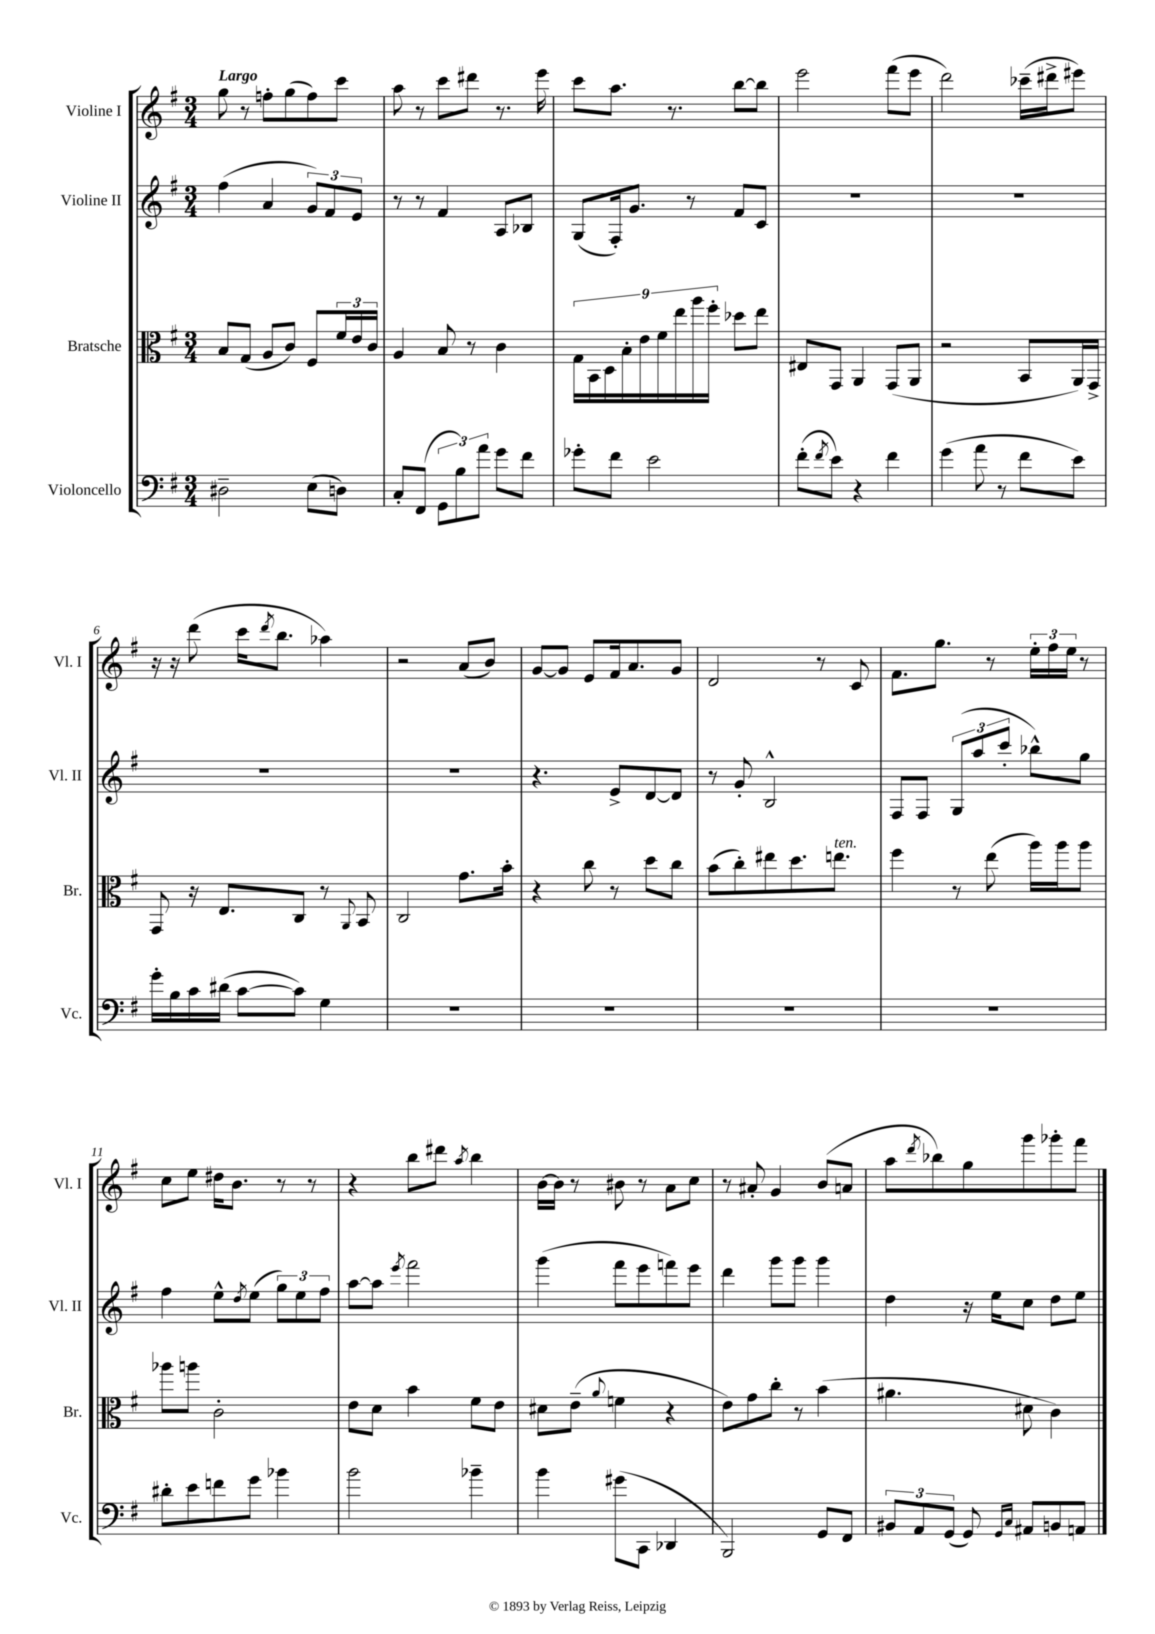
<<
\new StaffGroup <<
\new Staff = "s0" \with { instrumentName = "Violine I" shortInstrumentName = "Vl. I" } {
    \clef treble \key g \major \numericTimeSignature \time 3/4 \tempo "Largo"
    g''8 r8 f''8-. g''8( f''8) c'''8 |
    a''8 r8 c'''8 dis'''8 r8. e'''16 |
    c'''8 a''8. r8. b''8~ b''8 |
    e'''2 fis'''8( e'''8 |
    d'''2) ces'''16--( dis'''16-> eis'''8) |
    r16 r16 d'''8( c'''16 \acciaccatura { d'''8 } b''8. aes''4) |
    r2 a'8( b'8) |
    g'8~ g'8 e'8 fis'16 a'8. g'8 |
    d'2 r8 c'8 |
    fis'8. g''8. r8 \tuplet 3/2 { e''16-. fis''16 e''16 } r8 |
    c''8 e''8 dis''16 b'8. r8 r8 |
    r4 b''8 dis'''8 \acciaccatura { a''8 } b''4 |
    b'16~ b'16 r8 bis'8 r8 a'8 c''8 |
    r8 ais'8-. g'4 b'8( a'8 |
    a''8 \acciaccatura { d'''8 } bes''8) g''8 g'''8 ges'''8-. fis'''8 \bar "|." |
}
\new Staff = "s1" \with { instrumentName = "Violine II" shortInstrumentName = "Vl. II" } {
    \clef treble \key g \major \numericTimeSignature \time 3/4
    fis''4( a'4 \tuplet 3/2 { g'8) fis'8 e'8 } |
    r8 r8 fis'4 a8 bes8 |
    g8( fis16-.) g'8. r8 fis'8 c'8 |
    R2. |
    R2. |
    R2. |
    R2. |
    r4. e'8-> d'8~ d'8 |
    r8 g'8-. b2-^ |
    fis8 fis8 \tuplet 3/2 { g8( a''8 c'''8-. } bes''8-^) g''8 |
    fis''4 e''8-^ \acciaccatura { d''8 } e''8( \tuplet 3/2 { g''8) e''8 fis''8 } |
    a''8~ a''8 \acciaccatura { e'''8 } fis'''2 |
    g'''4( fis'''8 e'''8 f'''8) e'''8 |
    d'''4 g'''8 g'''8 g'''4 |
    d''4 r16 e''16 c''8 d''8 e''8 \bar "|." |
}
\new Staff = "s2" \with { instrumentName = "Bratsche" shortInstrumentName = "Br." } {
    \clef alto \key g \major \numericTimeSignature \time 3/4
    b8 g8( a8 c'8) fis8 \tuplet 3/2 { fis'16 e'16 c'16 } |
    a4 b8 r8 c'4 |
    \tuplet 9/8 { g16 b,16 d16 b16-. e'16 fis'16 e''16 a''16 fis''16-. } des''8 e''8 |
    eis8 g,8 a,4 g,8( a,8 |
    r2 b,8 a,16) g,16-> |
    g,8 r16 e8. c8 r8 \appoggiatura { a,8 } b,8 |
    c2 g'8. b'16-. |
    r4 c''8 r8 d''8 c''8 |
    b'8( c''8-.) eis''8 d''8. e''8.^\markup { \italic "ten." } |
    fis''4 r8 e''8( a''16) a''16 a''8 |
    aes''8 a''8 c'2-. |
    e'8 d'8 b'4 fis'8 e'8 |
    dis'8 e'8--( \appoggiatura { a'8 } f'4 r4 |
    e'8) g'8 c''8-. r8 b'4( |
    ais'4. dis'8 c'4) \bar "|." |
}
\new Staff = "s3" \with { instrumentName = "Violoncello" shortInstrumentName = "Vc." } {
    \clef bass \key g \major \numericTimeSignature \time 3/4
    dis2-- e8( d8) |
    c8-. fis,8( \tuplet 3/2 { g,8 b8) a'8 } g'8 fis'8 |
    ges'8-. fis'8 e'2 |
    fis'8-.( \acciaccatura { fis'8 } e'8) r4 fis'4 |
    g'4( a'8 r8 fis'8 e'8) |
    g'16-. b16 c'16 dis'16( c'8~ c'8) g4 |
    R2. |
    R2. |
    R2. |
    R2. |
    dis'8-. e'8 f'8 g'8 bes'4 |
    b'2 bes'4-- |
    b'4 gis'8( c,8 des,4 |
    b,,2) g,8 fis,8 |
    \tuplet 3/2 { bis,8 a,8 g,8( } g,8) \grace { g,16 c16 } ais,8 b,8 a,8 \bar "|." |
}
>>
>>
